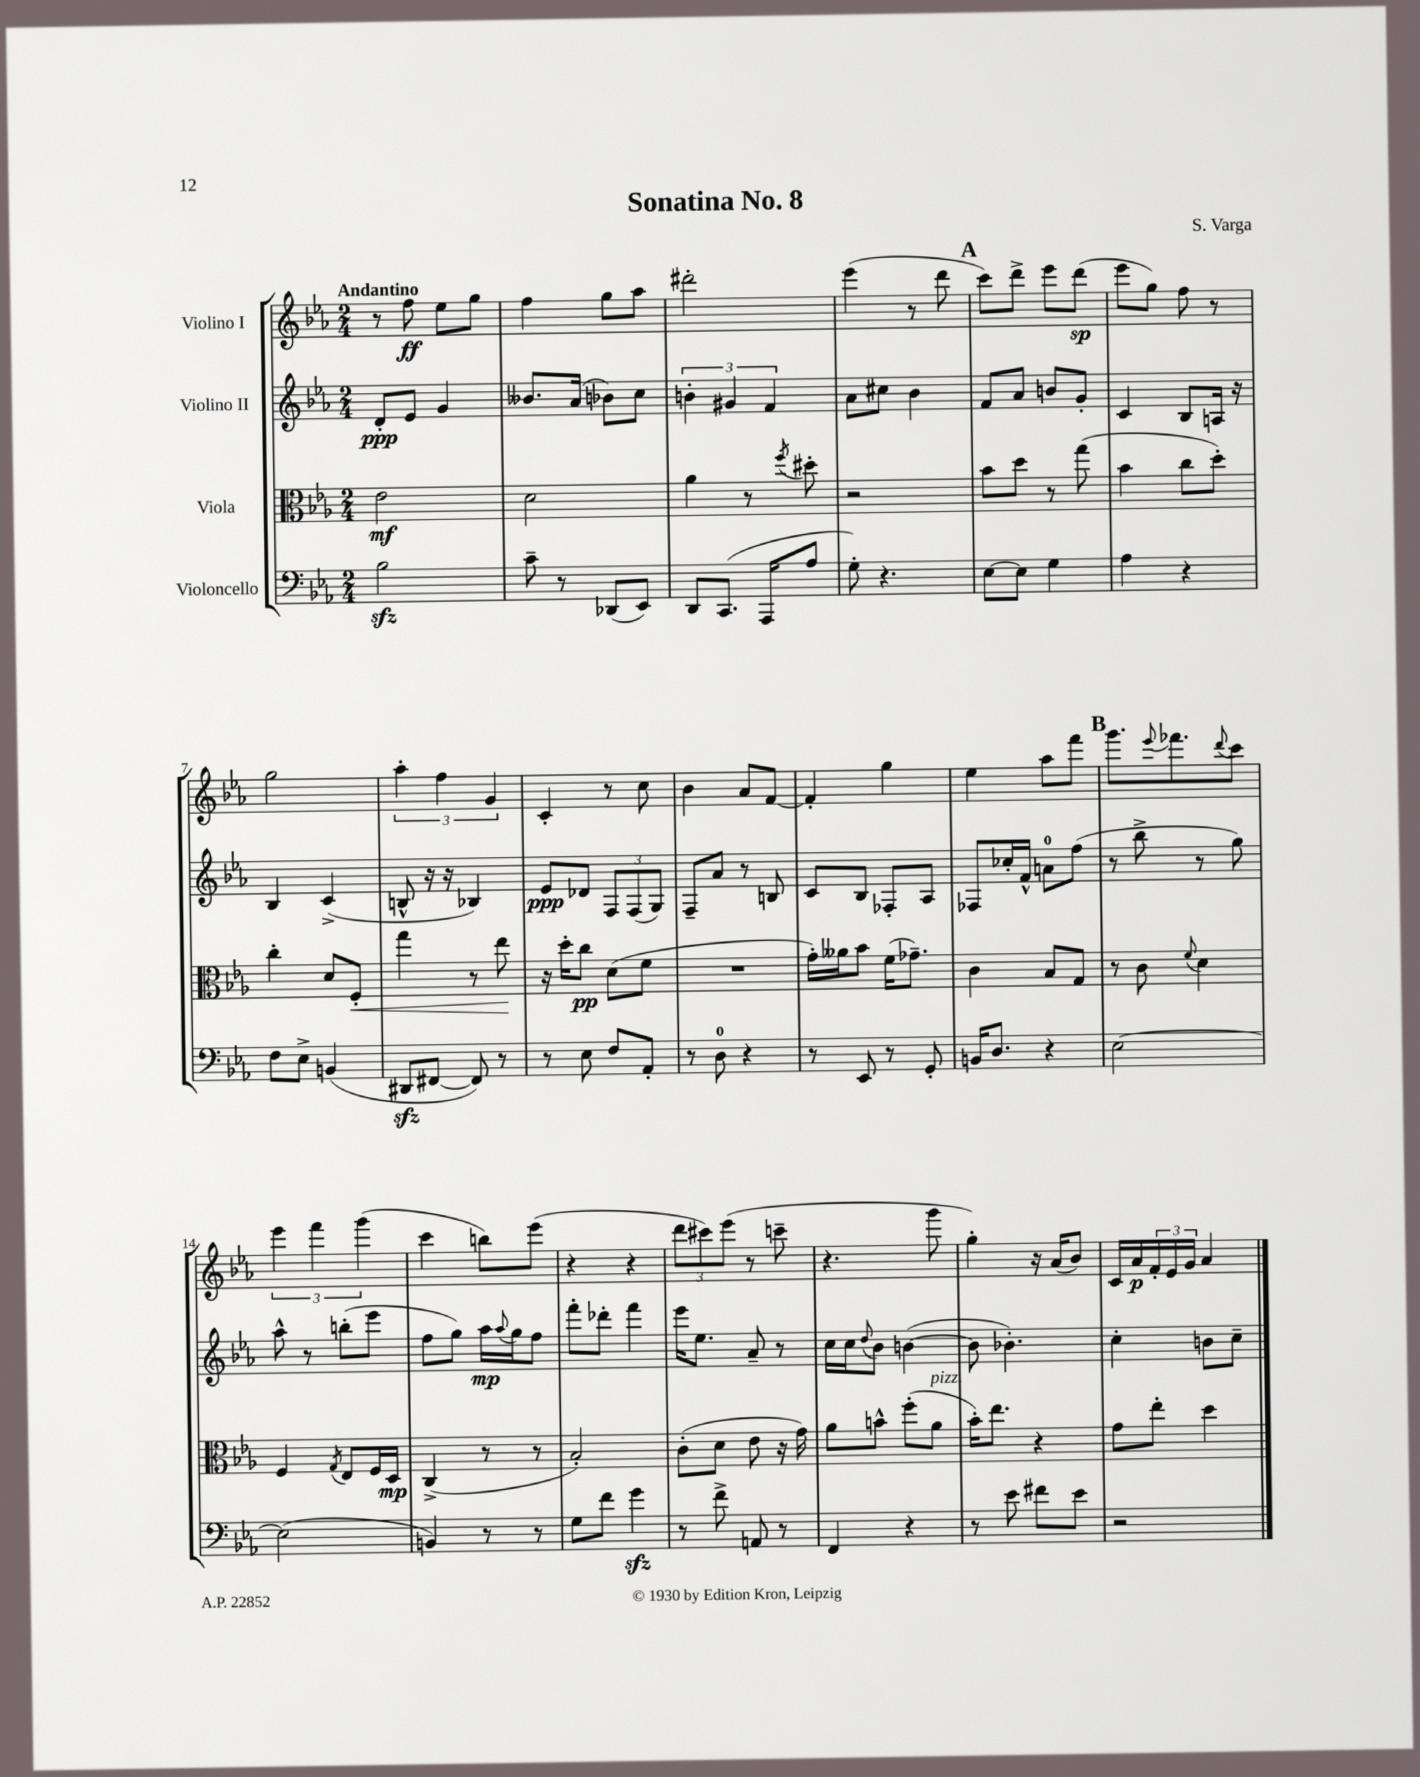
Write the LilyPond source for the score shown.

\header { title = "Sonatina No. 8" composer = "S. Varga" }
<<
\new StaffGroup <<
\new Staff = "s0" \with { instrumentName = "Violino I" } {
    \clef treble \key ees \major \numericTimeSignature \time 2/4 \tempo "Andantino"
    r8 f''8\ff ees''8 g''8 |
    f''4 g''8 aes''8 |
    dis'''2-. |
    ees'''4( r8 d'''8 |
    \mark \markup { \bold "A" } c'''8) d'''8-> ees'''8 d'''8\sp( |
    ees'''8 g''8) f''8 r8 |
    g''2 |
    \tuplet 3/2 { aes''4-. f''4 g'4 } |
    c'4-. r8 c''8 |
    bes'4 aes'8 f'8~ |
    f'4-. g''4 |
    ees''4 aes''8 f'''8 |
    \mark \markup { \bold "B" } g'''8. \appoggiatura { ees'''8 } fes'''8. \appoggiatura { d'''8 } c'''8 |
    \tuplet 3/2 { ees'''4 f'''4 g'''4( } |
    c'''4 b''8) ees'''8( |
    r4 r4 |
    \tuplet 3/2 { d'''8 cis'''8) ees'''8( } r8 c'''8-- |
    r4. g'''8 |
    g''4-.) r16 aes'16( bes'8) |
    c'16 aes'16\p \tuplet 3/2 { f'16-. ees'16 g'16 } aes'4 \bar "|." |
}
\new Staff = "s1" \with { instrumentName = "Violino II" } {
    \clef treble \key ees \major \numericTimeSignature \time 2/4
    d'8-.\ppp ees'8 g'4 |
    beses'8. aes'16( bes'8) c''8 |
    \tuplet 3/2 { b'4-. gis'4 f'4 } |
    aes'8 cis''8 bes'4 |
    \mark \markup { \bold "A" } f'8 aes'8 b'8 g'8-. |
    c'4 bes8 a16 r16 |
    bes4 c'4->( |
    b8-^ r16 r16 bes4) |
    ees'8\ppp des'8 \tuplet 3/2 { f8 f8( g8) } |
    f8-- aes'8 r8 b8 |
    c'8 bes8 fes8-. aes8 |
    fes8 ces''16-. f'16-^ a'8-0 f''8( |
    \mark \markup { \bold "B" } r8 bes''8-> r8 g''8) |
    aes''8-^ r8 b''8-.( ees'''8 |
    f''8 g''8) aes''16\mp \appoggiatura { aes''8 } g''16 f''8 |
    f'''8-. des'''8-. f'''4 |
    ees'''16 ees''8. aes'8-- r8 |
    c''16 c''16 \appoggiatura { d''8 } bes'8 b'4~( |
    b'8 bes'4.-.) |
    c''4-. b'8 c''8-- \bar "|." |
}
\new Staff = "s2" \with { instrumentName = "Viola" } {
    \clef alto \key ees \major \numericTimeSignature \time 2/4
    ees'2\mf |
    d'2 |
    aes'4 r8 \acciaccatura { f''8 } dis''8-. |
    r2 |
    \mark \markup { \bold "A" } bes'8 d''8 r8 g''8( |
    bes'4 c''8 d''8-.) |
    c''4-. d'8 f8-.\< |
    g''4 r8 ees''8\! |
    r16 d''16-. c''8\pp d'8( f'8 |
    R2 |
    g'16-.) aeses'16 bes'8 f'16( ges'8.--) |
    c'4 bes8 g8 |
    \mark \markup { \bold "B" } r8 c'8 \appoggiatura { f'8 } d'4 |
    f4 \acciaccatura { g8 } ees8 f16 d16\mp |
    c4->( r8 r8 |
    bes2-.) |
    c'8-.( d'8 ees'8 r16 g'16) |
    aes'8 b'8-^ f''8-.( aes'8^\markup { \italic "pizz." } |
    bes'16-.) ees''8. r4 |
    g'8 ees''8-. d''4 \bar "|." |
}
\new Staff = "s3" \with { instrumentName = "Violoncello" } {
    \clef bass \key ees \major \numericTimeSignature \time 2/4
    bes2\sfz |
    c'8-- r8 des,8( ees,8) |
    d,8 c,8.( aes,,16 aes8 |
    g8-.) r4. |
    \mark \markup { \bold "A" } ees8~ ees8 g4 |
    aes4 r4 |
    f8 ees8-> b,4( |
    dis,8\sfz fis,8~ fis,8) r8 |
    r8 ees8 f8 aes,8-. |
    r8 d8-0 r4 |
    r8 ees,8 r8 g,8-. |
    b,16 d8. r4 |
    \mark \markup { \bold "B" } ees2~ |
    ees2( |
    b,4) r8 r8 |
    g8 f'8 g'4\sfz |
    r8 f'8-> a,8 r8 |
    f,4 r4 |
    r8 ees'8 fis'8 ees'8 |
    r2 \bar "|." |
}
>>
>>
